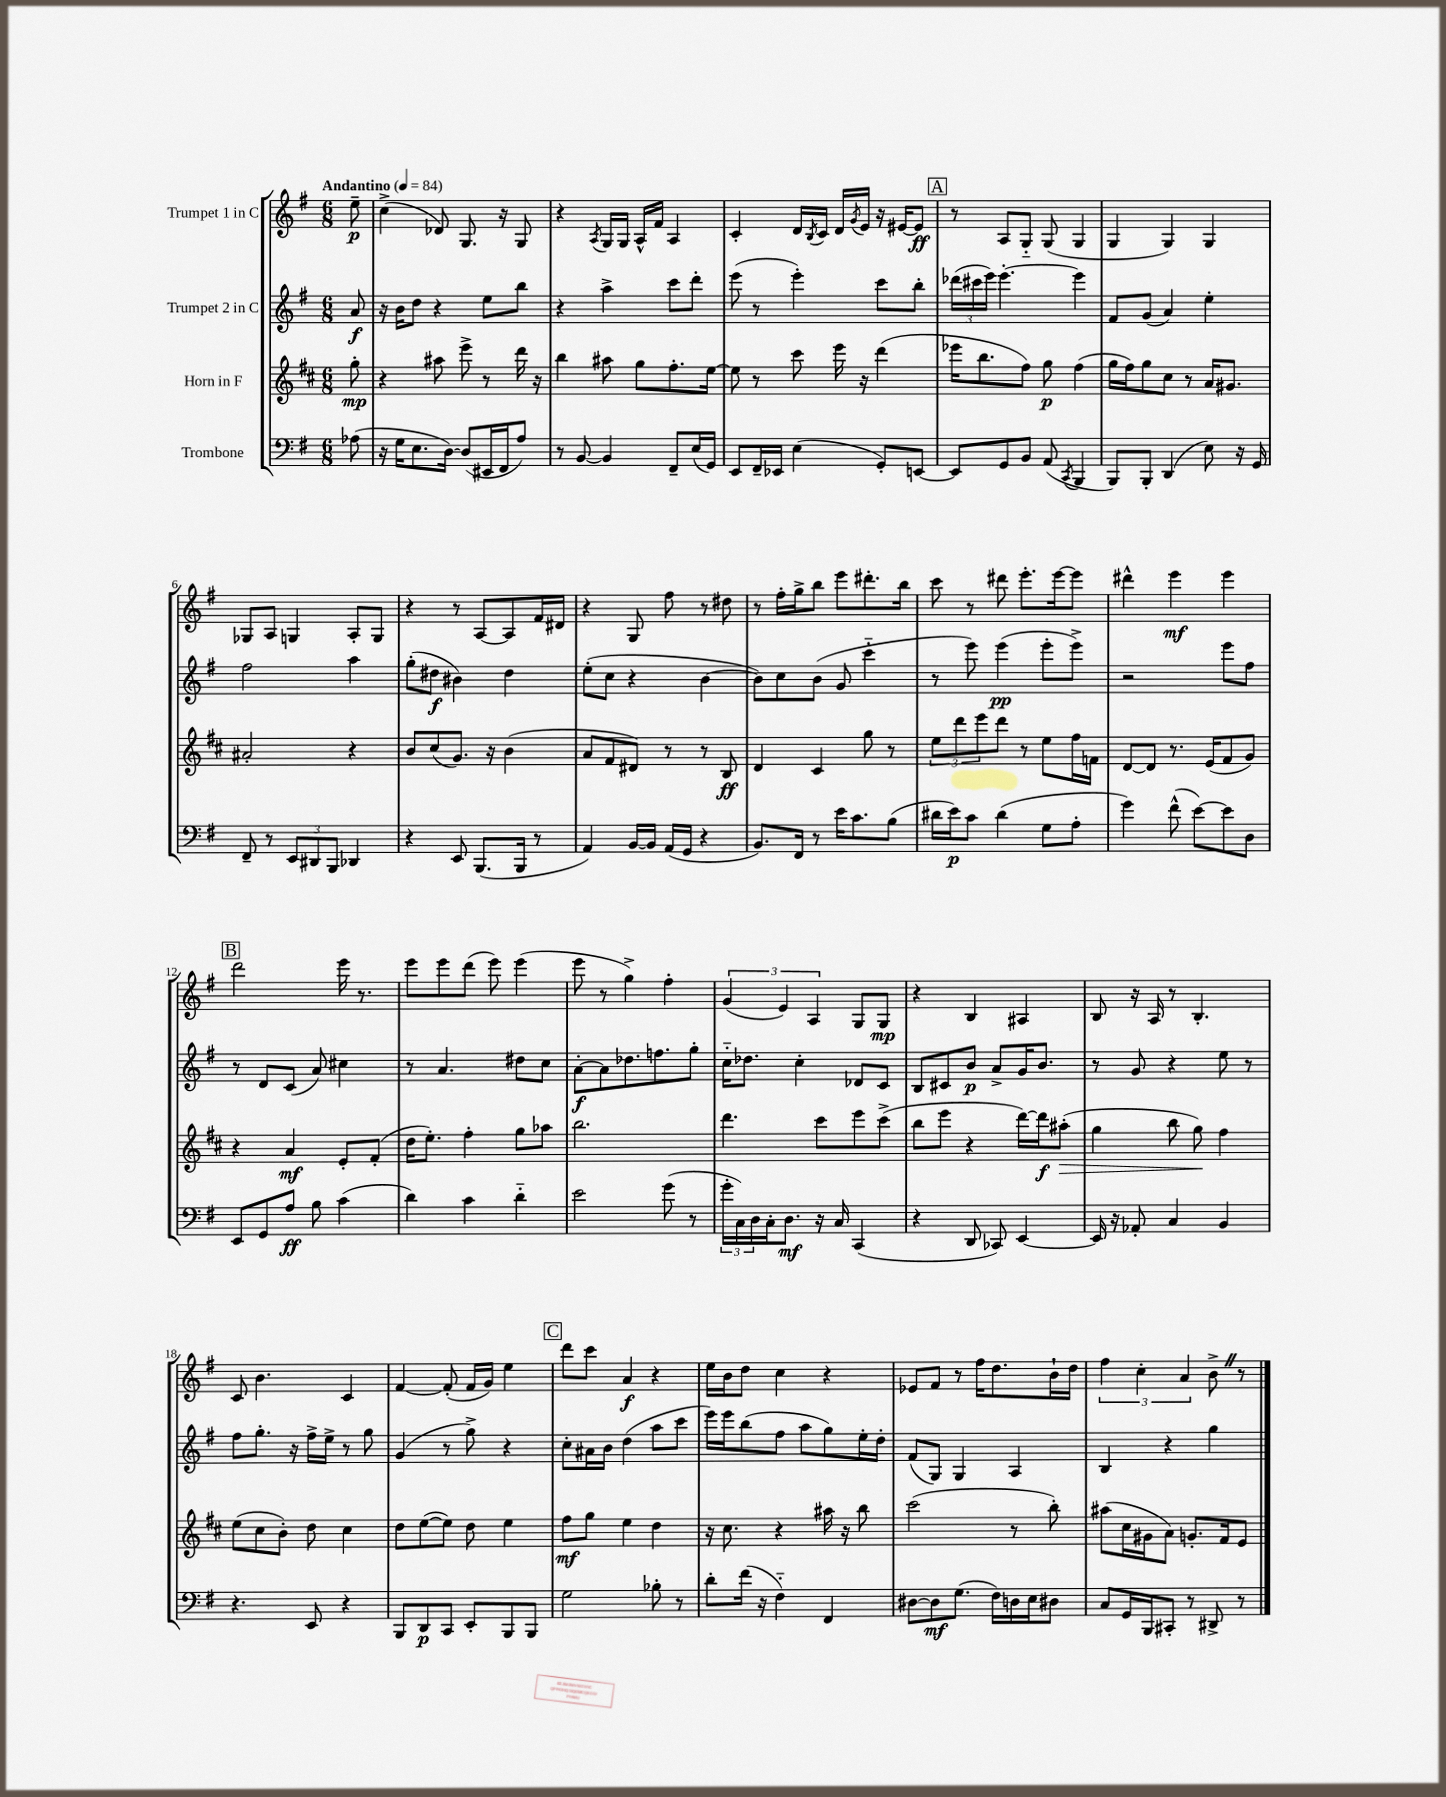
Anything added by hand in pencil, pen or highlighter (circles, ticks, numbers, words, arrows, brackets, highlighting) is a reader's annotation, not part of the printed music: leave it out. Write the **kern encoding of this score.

**kern	**kern	**kern	**kern
*staff4	*staff3	*staff2	*staff1
*clefF4	*clefG2	*clefG2	*clefG2
*k[f#]	*k[f#c#]	*k[f#]	*k[f#]
*M6/8	*M6/8	*M6/8	*M6/8
*MM84	*MM84	*MM84	*MM84
(8A-	8gg'	8a	8ee~
=	=	=	=
16r	4r	16r	(4cc^
16G	.	16b	.
8.E	.	8dd	.
.	8aa#	4r	8d-)
[16D)	.	.	.
(8D]	8eee^	.	8.G
16EE#	8r	8ee	.
16FF#	.	.	16r
8A)	16ddd	8bb	8G
.	16r	.	.
=	=	=	=
8r	4bb	4r	4r
[8BB	.	.	.
.	.	.	8qA
4BB]	8aa#	4aa^	16G
.	.	.	16G
.	8gg	.	16A^^
.	.	.	16f#
8FF#~	8.ff#'	8ccc	4A
(16E	.	8ddd'	.
16GG)	[16ee	.	.
=	=	=	=
8EE	8ee]	(8eee	4c'
16FF#~	8r	8r	.
16EE-	.	.	.
(4E	8ccc#	4eee')	16d
.	.	.	8qB
.	.	.	16c
.	16eee	.	16d
.	.	.	8qg
.	16r	.	16e
8GG')	(4ddd	8ccc	16r
.	.	.	[16e#
[8EE	.	8bb'	8e#]
=	=	=	=
8EE]	16eee-	(24ddd-	8r
.	.	24ccc#	.
.	8.bb	.	.
.	.	24eee)	.
8GG	.	[4.eee'	8A
8BB	8ff#)	.	8G'~
(8AA	8gg	.	(8G
8qCC	.	.	.
4BBB	(4ff#	4eee]	4G
=	=	=	=
8BBB)	16gg	8f#	4G
.	16ff#)	.	.
8BBB'	8gg	(8g	.
(4DD	8cc#	4a)	4G)
.	8r	.	.
8E)	16a	4ee'	4G
.	8.g#	.	.
16r	.	.	.
16GG	.	.	.
=	=	=	=
8FF#~	2a#'	2ff#	8G-
8r	.	.	8A
12EE	.	.	4G
12DD#	.	.	.
12BBB	.	.	.
4DD-	4r	4aa	8A'
.	.	.	8G
=	=	=	=
4r	8b	(8gg'	4r
.	(8cc#	8dd#	.
8EE	8.g)	4b#)	8r
(8.BBB	.	.	[8A
.	16r	.	.
.	(4b	4dd#	8A]
16BBB	.	.	.
8r	.	.	16f#
.	.	.	16d#
=	=	=	=
4AA)	8a	(8ee'	4r
.	8f#	8cc	.
[16BB	8d#)	4r	8G
16BB]	.	.	.
(16AA	8r	.	8ff#
16GG	.	.	.
4r	8r	[4b	8r
.	8B	.	8dd#
=	=	=	=
8.BB)	4d	8b])	8r
.	.	8cc	16ff#'
16FF#	.	.	16gg^
8r	4c#	(8b	8bb
16e	.	8g	8eee
8.c	.	.	.
.	8gg	4ccc'~	8.ddd#'
(8B	8r	.	.
.	.	.	16bb
=	=	=	=
16d#	12ee	8r	8ccc
16e)	.	.	.
.	12ddd	.	.
8c	.	8eee)	8r
.	12eee	.	.
(4d#	8ddd	(4eee	8ddd#
.	8r	.	8.eee'
8G	8ee	8eee'	.
.	.	.	[16eee
8A'	16ff#	8eee^)	8eee]
.	16f	.	.
=	=	=	=
4g)	[8d	2r	4ddd#^^
.	8d]	.	.
(8f#^^	8.r	.	4eee
[8e)	.	.	.
.	(16e	.	.
8e]	8f#	8eee	4eee
8D	8g)	8ff#	.
=	=	=	=
8EE	4r	8r	2ddd
8GG	.	8d	.
8A	4a	(8c	.
8B	.	8a)	.
(4c	8e'	4cc#	16eee
.	.	.	8.r
.	(8f#'	.	.
=	=	=	=
4d)	16dd	8r	8eee
.	8.ee')	.	.
.	.	4.a	8eee
4c	4ff#'	.	(8ddd
.	.	.	8eee)
4d'~	8gg	8dd#	(4eee
.	8aa-	8cc	.
=	=	=	=
2e	2.bb	[8a'	8eee
.	.	8a]	8r
.	.	8.dd-	4gg^)
.	.	8.ff	.
(8g	.	.	4ff#'
8r	.	8gg'	.
=	=	=	=
24g'	4.ddd	16cc'~	(6g
24C)	.	.	.
.	.	8.dd-	.
24D	.	.	.
16C'	.	.	.
.	.	.	6e)
8.D	.	.	.
.	.	4cc'	.
.	.	.	6A
16r	8ccc#	.	.
16C	.	.	.
(4CC	8eee	8d-	8G
.	(8ccc#^	8c	8G
=	=	=	=
4r	8bb	8B	4r
.	8eee	8c#	.
8DD	4r	8b	4B
8CC-)	.	8a^	.
[4EE	[16ddd)	16g	4A#
.	16ddd]	8.b	.
.	(8aa#'	.	.
=	=	=	=
16EE]	4gg	8r	8B
16r	.	.	.
8AA-'	.	8g	16r
.	.	.	16A
4C	8bb	4r	8r
.	8gg)	.	4.B'
4BB	4ff#	8ee	.
.	.	8r	.
=	=	=	=
4.r	(8ee	8ff#	8c
.	8cc#	8.gg'	4.b
.	8b')	.	.
.	.	16r	.
8EE	8dd	16ff#^	.
.	.	16ee^	.
4r	4cc#	8r	4c
.	.	8gg	.
=	=	=	=
8BBB	8dd	(4g	[4f#
8DD	([8ee	.	.
8CC	8ee])	8r	(8f#']
8EE'	8dd	8gg^)	16f#
.	.	.	16g)
8BBB	4ee	4r	4ee
8BBB	.	.	.
=	=	=	=
2G	8ff#	8cc'	8ddd
.	8gg	16a#	8ccc
.	.	16b	.
.	4ee	(4dd	4a
8B-'	4dd	8aa	4r
8r	.	8ccc	.
=	=	=	=
8d'	16r	16eee)	16ee
.	8.cc#	16eee	16b
(16f#	.	(8bb	8dd
16r	.	.	.
4F#'~)	4r	8ff#	4cc
.	.	8aa	.
4FF#	16aa#	8gg)	4r
.	16r	.	.
.	8bb	16ee'	.
.	.	16dd'	.
=	=	=	=
[8D#	(2ccc#	(8f#	8e-
8D#]	.	8G)	8f#
(8.G	.	4G	8r
.	.	.	16ff#
16F#)	.	.	8.dd
16D	8r	4A	.
16E	.	.	.
8D#	8bb')	.	16b`
.	.	.	16dd
=	=	=	=
8C	(8aa#	4B	6ff#
16GG	16cc#	.	.
.	.	.	6cc'
16BBB	16g#	.	.
8CC#'	8a)	4r	.
.	.	.	6a
8r	8.g'	.	.
8DD#^	.	4gg	8b^
.	16f#	.	.
8r	8e	.	8r
==	==	==	==
*-	*-	*-	*-
